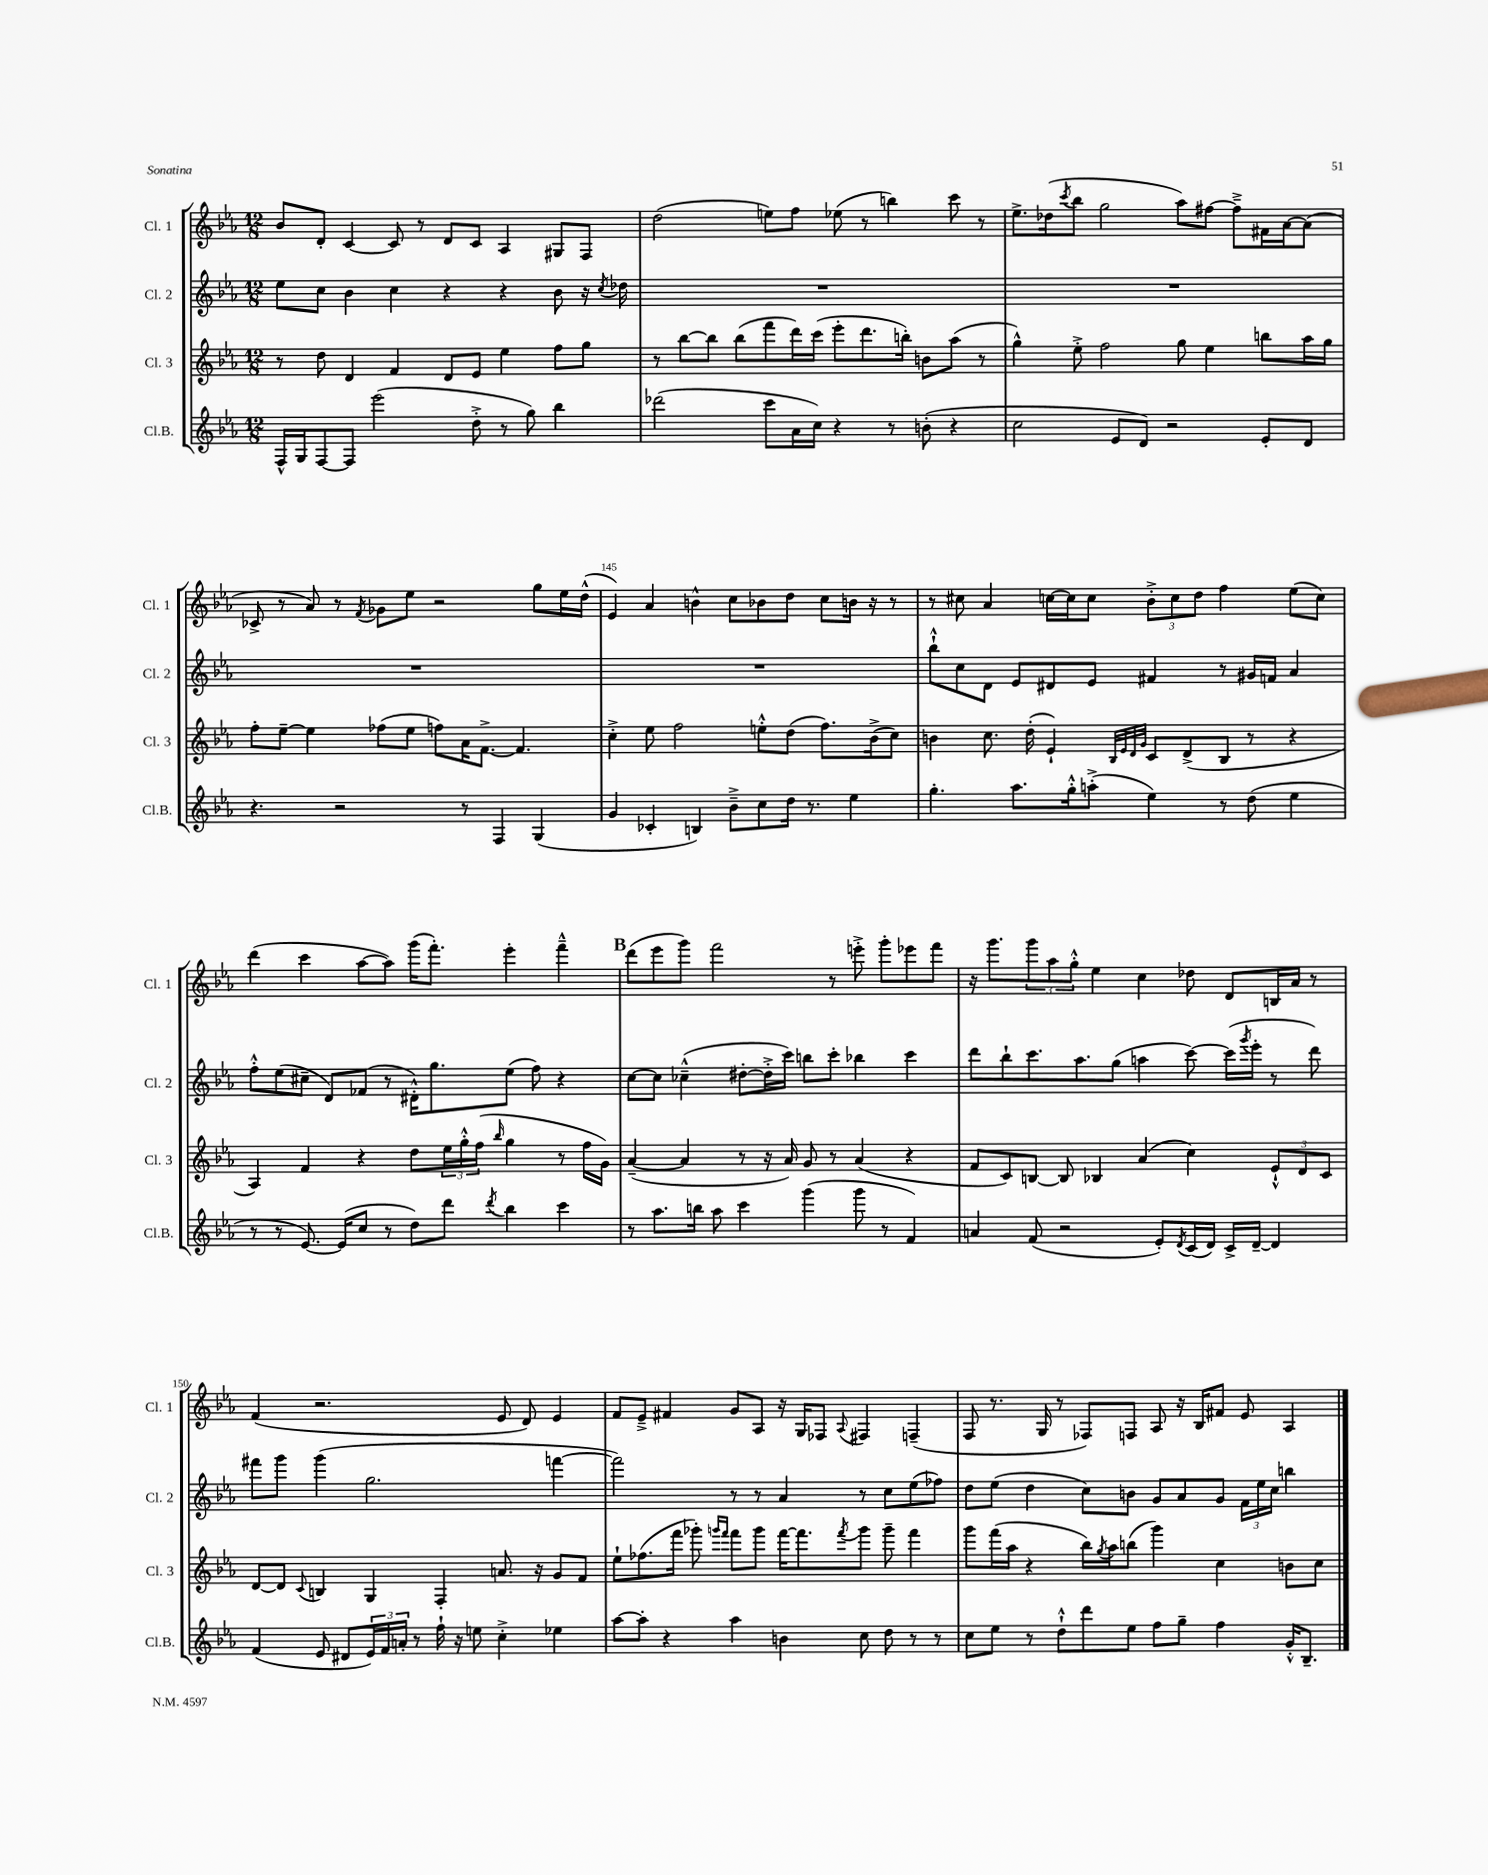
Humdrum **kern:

**kern	**kern	**kern	**kern
*part4	*part3	*part2	*part1
*staff4	*staff3	*staff2	*staff1
*I"Cl.B.	*I"Cl. 3	*I"Cl. 2	*I"Cl. 1
*I'Cl.B.	*I'Cl. 3	*I'Cl. 2	*I'Cl. 1
*clefG2	*clefG2	*clefG2	*clefG2
*k[b-e-a-]	*k[b-e-a-]	*k[b-e-a-]	*k[b-e-a-]
*M12/8	*M12/8	*M12/8	*M12/8
=141	=141	=141	=141
16F^^/LL	8r	8ee-\L	8b-/L
16G/J	.	.	.
[8F/	8dd\	8cc\J	8d'/J
8F/J]	4d/	4b-\	[4c/
(2eee-\	.	.	.
.	4f/	4cc\	8c/]
.	.	.	8r
.	8d/L	4r	8d/L
8dd'^\	8e-/J	.	8c/J
8r	4ee-\	4r	4A-/
8gg\)	.	.	.
4bb-\	8ff\L	8b-\	8G#X/L
.	8gg\J	16r	8F/J
.	.	8qcc/	.
.	.	16dd-X\	.
=142	=142	=142	=142
(2ddd-X\	8r	1.r	(2dd\
.	[8bb-\L	.	.
.	8bb-\J]	.	.
.	(8bb-\L	.	.
8ccc\L	8fff\	.	8een\L)
16a-\L	16ddd\L)	.	8ff\J
16cc\JJ)	(16ccc\JJ	.	.
4r	8eee-'\L	.	(8ee-X\
.	8.ddd\	.	8r
8r	.	.	4bbn\)
.	16bbn'\Jk)	.	.
(8bn'\	8bn\L	.	.
4r	(8aa-\J	.	8ccc\
.	8r	.	8r
=143	=143	=143	=143
2cc\	4gg^^\)	1.r	8.ee-^\L
.	.	.	(16dd-X\k
.	.	.	8qccc/
.	8ee-'^\	.	8bb-\J
.	2ff\	.	2gg\
8e-/L	.	.	.
8d/J)	.	.	.
2r	.	.	.
.	8gg\	.	8aa-\L)
.	4ee-\	.	[8ff#X\J
.	.	.	8ff#~^\L]
8e-'/L	8bbn\L	.	16f#X\L
.	.	.	[16a-\J
8d/J	16aa-\L	.	(8a-\J]
.	16gg\JJ	.	.
!!LO:LB:g=z
=144	=144	=144	=144
4.r	8ff'\L	1.r	8c-X^/
.	[8ee-~\J	.	8r
.	4ee-\]	.	8a-/)
2r	.	.	8r
.	.	.	8qf/
.	(8ff-X\L	.	8g-X\L
.	8ee-\J	.	8ee-\J
.	8ffn\L)	.	2r
8r	16a-\K	.	.
.	[8.f^\J	.	.
4F/	.	.	.
.	4.f/]	.	.
(4G/	.	.	8gg\L
.	.	.	16ee-\L
.	.	.	(16dd^^\JJ
=145	=145	=145	=145
4g/	4cc'^\	1.r	4e-/)
4c-X'/	8ee-\	.	4a-/
.	2ff\	.	.
4Bn/)	.	.	4bn^^\
8b-~^\L	.	.	8cc\L
8cc\	8een'^^\L	.	8b-X\
16dd\Jk	(8dd\J	.	8dd\J
8.r	.	.	.
.	8.ff\L)	.	8cc\L
4ee-\	.	.	16bn\Jk
.	(16b-^\k	.	16r
.	8cc\J)	.	8r
=146	=146	=146	=146
4.gg'\	4bn\	8bb-`^^\L	8r
.	.	8cc\	8cc#X\
.	8.cc\	8d\J	4a-/
8.aa-\L	.	8e-/L	.
.	(16dd'\	.	.
.	4e-`/)	8d#X/	[16ccn\LL
16gg'^^\k	.	.	16cc\J]
(8aan'^\J	.	8e-/J	8cc\J
.	32qqB-/LLL	.	.
.	32qqe-/	.	.
.	32qqd/	.	.
.	32qqg/JJJ	.	.
4ee-\)	8c/L	4f#X/	12b-'^\L
.	.	.	12cc\
.	(8d^/	.	.
.	.	.	12dd\J
8r	8B-/J	8r	4ff\
(8dd\	8r	16g#X/LL	.
.	.	16fn/JJ	.
4ee-\	4r	4a-/	(8ee-\L
.	.	.	8cc\J)
!!LO:LB:g=z
=147	=147	=147	=147
8r	4A-/)	8ff'^^\L	(4ddd\
8r	.	(8ee-\	.
[8.e-/)	4f/	8cc#X~\J	4ccc\
.	.	8d/L)	.
(16e-/KL]	.	.	.
8cc/J	4r	(8f-X/J	[8aa-\L
8r	.	8r	8aa-\J])
8dd\L)	8dd\L	16d#X'^^\KL)	(16ggg\KL
.	.	8.gg\	8.fff'\J)
8ddd\J	24ee-\L	.	.
.	24gg'^^\	.	.
.	(24ff\JJ	.	.
8qddd/	16qqbb-/	.	.
4bb-\	4gg\	(8ee-\J	4eee-'\
.	.	8ff\)	.
4ccc\	8r	4r	4fff~^^\
.	16ff\LL	.	.
.	16g\JJ)	.	.
!!LO:REH:place=s1:t=B
=148	=148	=148	=148
8r	([4a-~/	[8cc\L	(8ddd\L
8.aa-\L	.	8cc\J]	8eee-\
.	4a-/]	(4cc-X~^^\	8ggg\J)
16bbn\Jk	.	.	.
8aa-\	.	.	2fff\
4ccc\	8r	[8dd#X'\L	.
.	16r	16dd#'^\L]	.
.	16a-/)	16ccc\JJ)	.
(4ggg\	8g/	8bbn\L	.
.	8r	8ccc'\J	8r
8ggg\	(4a-/	4bb-X\	8eeen'^\
8r	.	.	8ggg'\L
4f/)	4r	4ccc\	8eee-X\
.	.	.	8fff\J
=149	=149	=149	=149
4an/	8f/L	8ddd\L	16r
.	.	.	8.ggg\L
.	8c/)	8bb-`\	.
(8f/	[8Bn/J	8.ccc\	12ggg\
.	.	.	12aa-\
2r	8B/]	.	.
.	.	.	12gg'^^\J
.	.	8.aa-\	.
.	4B-X/	.	4ee-\
.	.	(8gg\J	.
.	(4a-/	4aan\	4cc\
8e-'/L)	.	.	.
8qd/	.	.	.
(16c/L	4cc\)	[8ccc\)	8dd-X\
16d/JJ)	.	.	.
16c^/LL	.	(16ccc\LL]	8d/L
.	.	8qggg/	.
[16d~/JJ	.	16eee-'\JJ	.
4d/]	12e-`^^/L	8r	16Bn/L
.	.	.	16a-/JJ
.	12d/	.	.
.	.	8ddd\)	8r
.	12c/J	.	.
!!LO:LB:g=z
=150	=150	=150	=150
(4f/	[8d/L	8fff#X\L	(4f/
.	8d/J]	8ggg\J	.
.	8qqc/	.	.
8e-/	4Bn/	(4ggg\	2.r
8d#X/L	.	.	.
24e-/L)	4G/	2.gg\	.
24f/	.	.	.
24an'/JJ	.	.	.
8r	.	.	.
16ff`\	4F'/	.	.
16r	.	.	.
8een\	.	.	.
4cc'^\	8.an/	.	8e-/
.	.	.	8d/)
.	16r	.	.
4ee-X\	8g/L	[4fffn\	4e-/
.	8f/J	.	.
=151	=151	=151	=151
[8aa-\L	8ee-`\L	2fff\])	8f/L
8aa-'\J]	(8.ff-X\	.	8e-~^/J
4r	.	.	4f#X/
.	16fff\Jk	.	.
.	8ggg-X'\)	.	.
.	16qqgggn/LL	.	.
.	16qqfff/JJ	.	.
4aa-\	8fff\L	8r	8g/L
.	8ggg\J	8r	8A-/J
4bn\	[16fff\KL	4a-/	16r
.	8.fff\]	.	16G/KL
.	.	.	8F-X/J
.	8qfff/	.	8qqA-/
8cc\	8ggg\J	8r	4F#X/
8dd\	8ggg~\	8cc\L	.
8r	4fff\	(8ee-\	(4Fn~/
8r	.	8ff-X\J)	.
=152	=152	=152	=152
8cc\L	8ggg\L	8dd\L	8F/
8ee-\J	(16fff\L	(8ee-\J	8.r
.	16aa-\JJ	.	.
8r	4r	4dd\	.
.	.	.	16G/
8dd`^^\L	.	.	8r
8ddd\	16bb-\LL)	8cc\L)	8F-X/L)
.	8qgg/	.	.
.	16aa-\J	.	.
8ee-\J	(8bbn\J	8bn\J	8Fn/J
8ff\L	4ggg\)	8g/L	8A-/
8gg~\J	.	8a-/	16r
.	.	.	16B-/KL
4ff\	4cc\	8g/J	8f#X/J
.	.	24f\LL	8e-/
.	.	24ee-\	.
.	.	24cc\JJ	.
16g'^^/KL	8bn\L	4bbn\	4A-/
8.B-~/J	.	.	.
.	8cc\J	.	.
==	==	==	==
*-	*-	*-	*-
